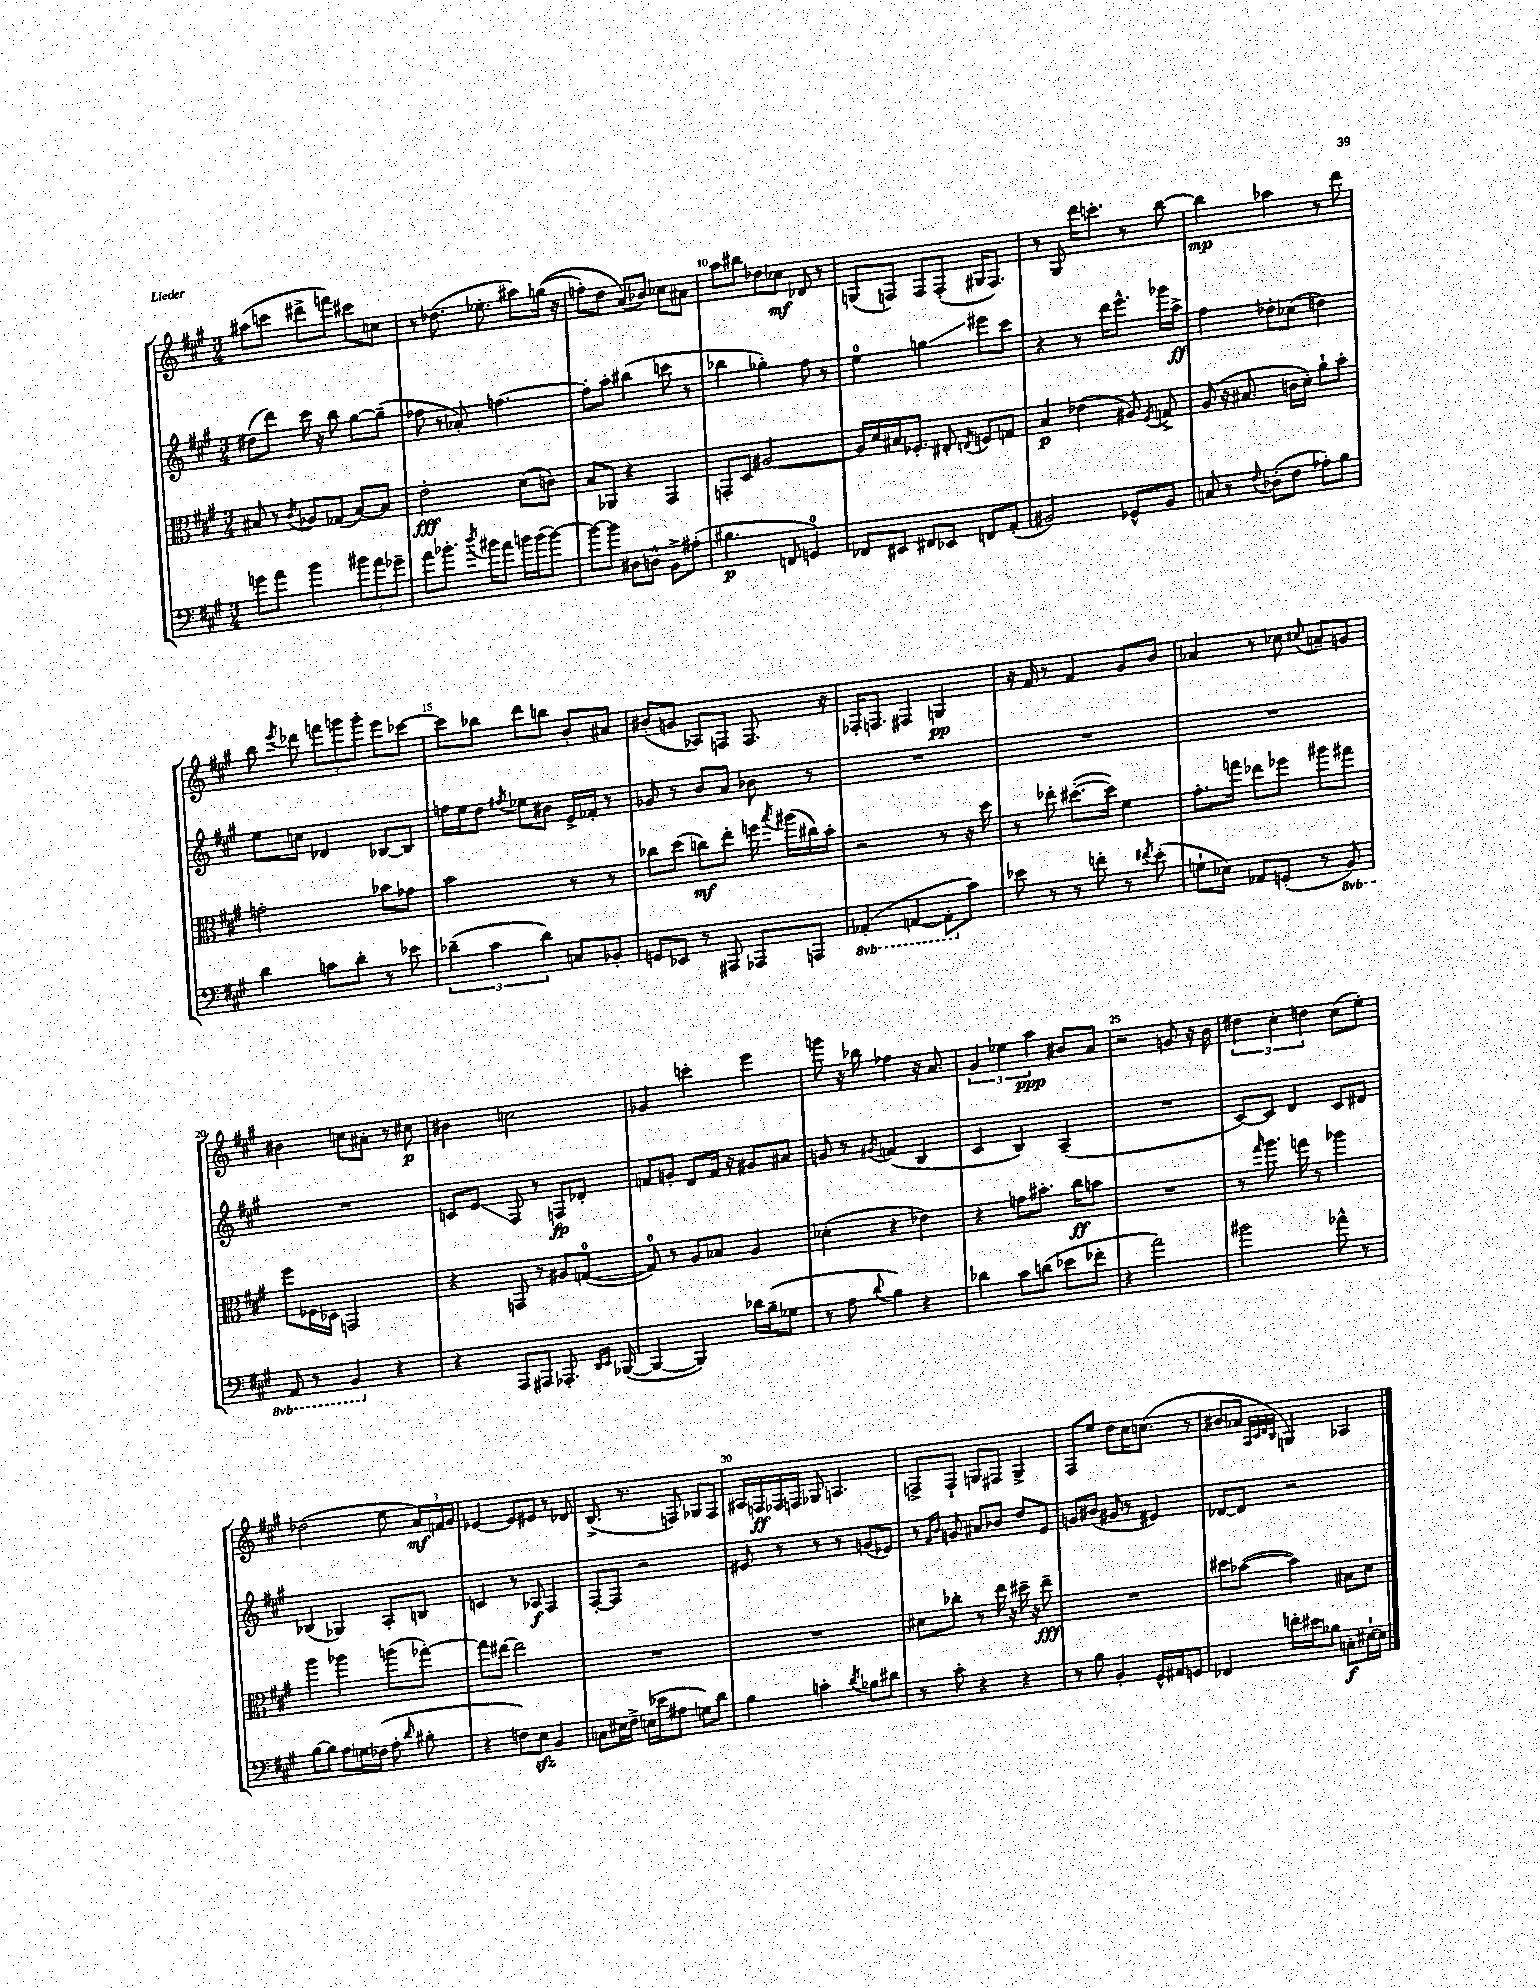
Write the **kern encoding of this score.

**kern	**kern	**kern	**kern
*staff4	*staff3	*staff2	*staff1
*clefF4	*clefC3	*clefG2	*clefG2
*k[f#c#g#]	*k[f#c#g#]	*k[f#c#g#]	*k[f#c#g#]
*M3/4	*M3/4	*M3/4	*M3/4
8g	8B#	(8dd#	(8aa#
8a	8r	8ddd)	8ccc
.	8qc#	.	.
4b	8A-	16ccc#	8ddd#^
.	.	16r	.
.	(8G-	8bb	8fff)
12b#	[8B#)	[8gg#	8ccc#
12a	.	.	.
.	8B#]	(8gg#~]	8cc
12g-~	.	.	.
=	=	=	=
8a	2e'	8ff-	8r
8.b-'	.	8r	(8.dd-
.	.	8a-')	.
8qdd	.	.	.
16b#	.	.	8.ee-'
8a	.	[4.ff	.
16b	(8d	.	8aa#)
(16b	.	.	.
[8b)	8c)	.	&((16gg
.	.	.	16r
=	=	=	=
8b_	8B	8ff']	8ff')
8b]	8AA-	8aa'	8dd
8D#	4r	(4bb#	(8a&)
8D^^	.	.	8b-)
8BB^	4GG#	8ccc	8cc-
(8A#'	.	8r	8a#
=	=	=	=
4.B#	8GG'	4bb-	8aa
.	8D	.	8bb#
.	[2A#	4gg-')	8dd-
8FF	.	.	8cc-
4GG)	.	8ff#	8d-
.	.	8r	8r
=	=	=	=
8FF-	16A#]	4ee	(8G
.	16d	.	.
8EE#	16B#	.	8F)
.	8.F-'	.	.
8FF#	.	4gg	8F
8EE-	8E#'	.	(8F'
.	8qE	.	.
8FF	8F	8eee#	16G#
.	.	.	8.F)
(8AA'	8G	8ccc#	.
=	=	=	=
2BB#)	4B	4r	8r
.	.	.	8G#
.	(4e-	8r	16ddd
.	.	.	8.ccc'
.	.	16ddd	.
.	.	8.eee^^	.
8GG-^^	8A#)	.	8r
.	8qF#	.	.
8BB#	8G^	16ggg-	[8bb
.	.	16aa^	.
=	=	=	=
8C	(8A	4ff#	4bb]
8r	16r	.	.
.	8.B#	.	.
8qqF#	.	.	.
(8D-'	.	8dd-'	4aa-
8F#	16c	(8cc-	.
.	16d')	.	.
8A-')	8a`	4dd)	8r
8B	8b'	.	8ddd
=	=	=	=
4d	2g'	8ee	8bb
.	.	.	8qeee
.	.	8cc	8ddd-
8c	.	4d-	12fff
.	.	.	12ggg
8d'	.	.	.
.	.	.	12ggg'
8r	8b-	[8B-	8eee
8e-	8g-	8B-]	[8ccc-
=	=	=	=
(6d-~	2b	16ff	8ccc-]
.	.	16ee	.
.	.	8dd	8bb-
6c#	.	.	.
.	.	8qff#	.
.	.	8ee-	8ddd
6d-)	.	.	.
.	.	8b#	8bb
8C	8r	16e^	8b'
.	.	16f-'	.
8BB-'	8r	8r	8a#
=	=	=	=
8GG	8cc-	8g-	(8b#'
8EE-	(8dd	8r	8g
8r	8cc)	8b	8A-)
8AAA#	8ee'	8a	8F
8AAA-	16ff	8b-	8.F
.	8qbb	.	.
.	(16aa#	.	.
8AAA	16cc#)	8r	.
.	16b'	.	16r
=	=	=	=
(4AAA-'	2r	2.r	16F-'
.	.	.	8.F
[4AAA	.	.	4F#
8AAA']	8r	.	4G
8c#)	16r	.	.
.	16dd	.	.
=	=	=	=
8e-	8r	2.r	16r
.	.	.	16f#
8r	8ee-'	.	8r
8r	([8.dd#'	.	4f#
8f'	.	.	.
.	16dd#])	.	.
8r	4f#	.	8g#
8qf#	.	.	.
(8e-'	.	.	8b
=	=	=	=
8G`	8.g#'	2.r	4a-
8E-)	.	.	.
.	16gg	.	.
8AA-	8ee-	.	8r
(8GG'	8ff-	.	8cc-
.	.	.	8qqcc#
8r	8aa#	.	8a~
8BBB)	8gg#	.	8g
=	=	=	=
8AAA	8ff#	2.r	4b#
8r	16F-	.	.
.	16D-	.	.
4BBB	2GG	.	8cc
.	.	.	8a#'
4r	.	.	8r
.	.	.	8cc#
=	=	=	=
4r	4r	8c	4b#
.	.	8e	.
8AAA	8GG	8F#	2cc
8AAA#	8r	8r	.
8.AAA-'	8A#	8F	.
.	([8G	8d-'	.
16qqDD	.	.	.
16qqEE	.	.	.
([16BBB-	.	.	.
=	=	=	=
4BBB-_	8G])	8f	4g-
.	8r	8g'	.
4BBB-])	8A	8d	4ccc'
.	8B-	16f	.
.	.	16r	.
16d-	4A	8g#	4eee
(16B~	.	.	.
8G-	.	8a#	.
=	=	=	=
8r	(4d-'	8g	8ggg
8A	.	8r	16r
.	.	.	16bb-
8qqd	.	8qg#	.
4B)	4r	(4f	4ff-
4r	4e-)	4B	16r
.	.	.	8.a
=	=	=	=
4d-	4r	4c#	6g#
.	.	.	6ee-
8c#	8g	4B)	.
.	.	.	6aa
(8d	8.b#'	.	.
8e-	.	(4A~	8b#
.	16cc#	.	.
8f-'	8b	.	8a
=	=	=	=
4r	2.r	2.r	2r
2a)	.	.	.
.	.	.	8g
.	.	.	16r
.	.	.	16b
=	=	=	=
2b#	8r	[8c#)	6dd#
.	16qqgg#	.	.
.	8.aa	8c#]	.
.	.	.	6cc#'
.	.	4d	.
.	16gg	.	.
.	.	.	6dd
.	8r	.	.
8a-^^	4aa-	8c#	(8cc#
8r	.	8d#	8ee')
=	=	=	=
[8B	4aa	(4B-	(2dd-
8B]	.	.	.
8A	4aa-	4G-)	.
16G	.	.	.
(16F-	.	.	.
8A'	(8aa	8A'	8ee
16qqd	.	.	.
8B#'	[8gg-')	8B	24a)
.	.	.	24f
.	.	.	24g#
=	=	=	=
4r	8gg-]	4c	[4e-
.	[8ee#	.	.
8F)	2ee#]	8r	8e-]
8E	.	8A-	8e#
4BB	.	4F#	8r
.	.	.	8d-
=	=	=	=
8C	2.r	[8F#'	(8.B^
16E#	.	8F#]	.
16F#^	.	.	8.r
(16E	.	2r	.
16e-	.	.	.
8A#	.	.	8F)
8G)	.	.	8G-
8d	.	.	8F
=	=	=	=
4B	2.r	8e#	16A#
.	.	.	16F
.	.	8r	16F-
.	.	.	16F
4c'	.	8r	8G-
.	.	8r	4.A
8qd	.	.	.
8B-	.	(8g	.
8d#	.	8e-)	.
=	=	=	=
8r	8d#	8r	8F^
.	.	16qqf#	.
.	.	16qqb	.
8c#'	8cc-'	8g	8F`
4r	8r	8a#	8G
.	16ee	8b-	8F#
.	16r	.	.
4r	16dd#~	8dd	4G^
.	16r	.	.
.	8ee~	8e	.
=	=	=	=
8r	2.r	8g	8F#
8B	.	(8b#	8ee
4BB'	.	8g#	8dd
.	.	8r	16cc#
.	.	.	(8.cc
16GG#^^	.	4e#)	.
16AA#	.	.	.
8GG	.	.	8r
=	=	=	=
4FF-	8dd#	[8d-	8b#
.	([8b-	8d-]	8a-
.	.	.	32qqA
.	.	.	32qqc#
.	.	.	32qqd
.	.	.	32qqB
16f'	4b-])	2r	4G)
16e#	.	.	.
8B-	.	.	.
8C'	8B#	.	4A-
[16E#`	8d	.	.
16E#]	.	.	.
==	==	==	==
*-	*-	*-	*-
